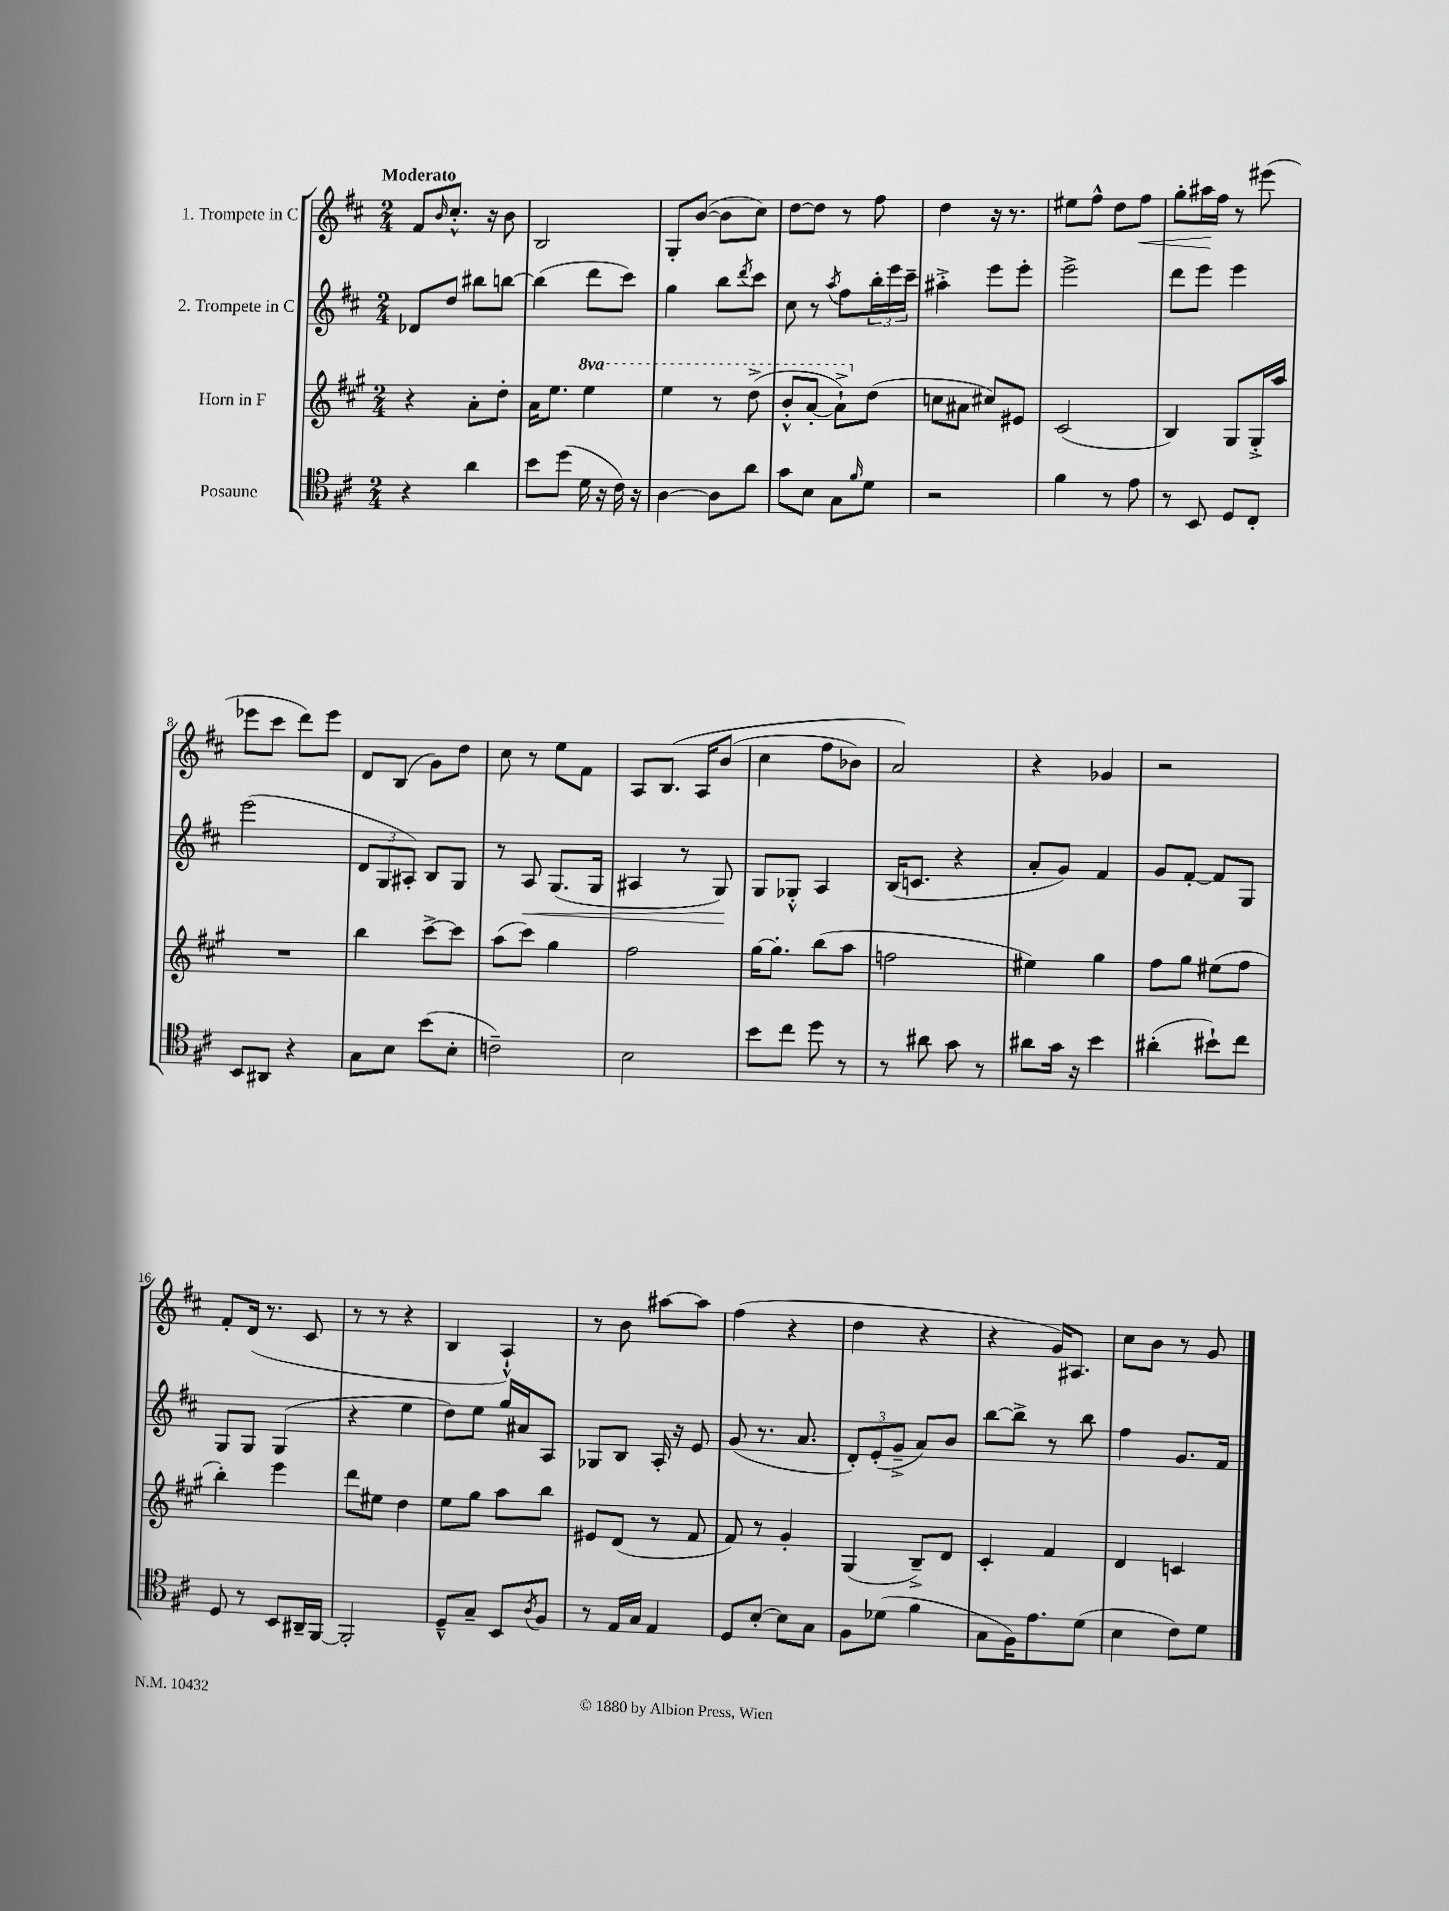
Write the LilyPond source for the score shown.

<<
\new StaffGroup <<
\new Staff = "s0" \with { instrumentName = "1. Trompete in C" } {
    \clef treble \key d \major \numericTimeSignature \time 2/4 \tempo "Moderato"
    fis'8 \grace { b'16 } cis''8.-.-^ r16 b'8 |
    b2 |
    g8-. b'8~( b'8 cis''8) |
    d''8~ d''8 r8 fis''8 |
    d''4 r16 r8. |
    eis''8 fis''8-^ d''8 fis''8\< |
    g''8-. ais''16\! fis''16 r8 eis'''8( |
    ees'''8 cis'''8 d'''8) ees'''8 |
    d'8 b8( g'8) d''8 |
    cis''8 r8 e''8 fis'8 |
    a8 b8.\( a16 b'8( |
    cis''4 fis''8 bes'8) |
    a'2\) |
    r4 ges'4 |
    r2 |
    fis'8-. d'16( r8. cis'8 |
    r8 r8 r4 |
    b4 a4-!-^) |
    r8 b'8 ais''8~ ais''8 |
    fis''4( r4 |
    d''4 r4 |
    r4 g'16) ais8. |
    cis''8 b'8 r8 g'8 \bar "|." |
}
\new Staff = "s1" \with { instrumentName = "2. Trompete in C" } {
    \clef treble \key d \major \numericTimeSignature \time 2/4
    des'8 d''8 bis''8 b''8~ |
    b''4( d'''8 cis'''8) |
    g''4 b''8 \acciaccatura { d'''8 } cis'''8 |
    cis''8 r8 \acciaccatura { a''8 } fis''8 \tuplet 3/2 { b''16-. e'''16 cis'''16-- } |
    ais''4-.-> e'''8 e'''8-. |
    e'''2-> |
    d'''8 e'''8 e'''4 |
    e'''2( |
    \tuplet 3/2 { d'8 g8 ais8-.) } b8 g8 |
    r8 a8\< g8.( g16 |
    ais4 r8 g8\!) |
    g8 ges8-.-^ a4 |
    b16( c'8. r4 |
    a'8-. g'8) fis'4 |
    g'8 fis'8~-. fis'8 g8 |
    g8 g8 g4( |
    r4 e''4 |
    d''8) e''8 g''16 ais'16 a8 |
    ges8 b8 a16-. r16 e'8 |
    g'8( r8. a'8. |
    \tuplet 3/2 { d'8-.) e'8-.( g'8---> } a'8) b'8 |
    b''8~ b''8-> r8 b''8 |
    fis''4 g'8. fis'16 \bar "|." |
}
\new Staff = "s2" \with { instrumentName = "Horn in F" } {
    \clef treble \key a \major \numericTimeSignature \time 2/4 \set Staff.ottavationMarkups = #ottavation-simple-ordinals
    r4 a'8-. d''8-. |
    a'16 e''8. \ottava #1 e'''4 |
    e'''4 r8 d'''8->( |
    b''8-.-^ a''8~-. a''8-!->) \ottava #0 d''8( |
    c''8 ais'8 cis''8) eis'8 |
    cis'2( |
    b4) gis8 gis16-.-> a''16 |
    R2 |
    b''4 cis'''8~-> cis'''8 |
    a''8( cis'''8) gis''4 |
    fis''2 |
    gis''16~ gis''8.-. b''8( a''8 |
    f''2 |
    eis''4) gis''4 |
    fis''8 gis''8 eis''8( fis''8 |
    b''4-.) e'''4 |
    d'''8 eis''8 d''4 |
    e''8 gis''8 a''8 b''8 |
    eis'8 d'8( r8 fis'8 |
    fis'8) r8 gis'4-. |
    gis4( b8--->) d'8 |
    cis'4-. fis'4 |
    d'4 c'4 \bar "|." |
}
\new Staff = "s3" \with { instrumentName = "Posaune" } {
    \clef tenor \key d \major \numericTimeSignature \time 2/4
    r4 a'4 |
    b'8 d''8( d'16 r16 cis'16) r16 |
    a4~ a8 a'8 |
    g'8 b8 g8 \grace { fis'16 } d'8 |
    r2 |
    fis'4 r8 e'8 |
    r8 b,8 d8 cis8-. |
    b,8 ais,8 r4 |
    g8 b8 b'8( b8-. |
    c'2--) |
    b2 |
    b'8 cis''8 d''8 r8 |
    r8 ais'8 g'8 r8 |
    ais'8 g'16 r16 b'4 |
    ais'4-.( bis'8-!) cis''8 |
    d8 r8 b,8 ais,16-- fis,16~ |
    fis,2-. |
    d8---^ g8-- b,8 \acciaccatura { a8 } fis8 |
    r8 e16 g16 e4 |
    d8 b8~-. b8 g8 |
    fis8 des'8( fis'4 |
    g8 fis16) e'8. d'8( |
    b4 cis'8) d'8 \bar "|." |
}
>>
>>
